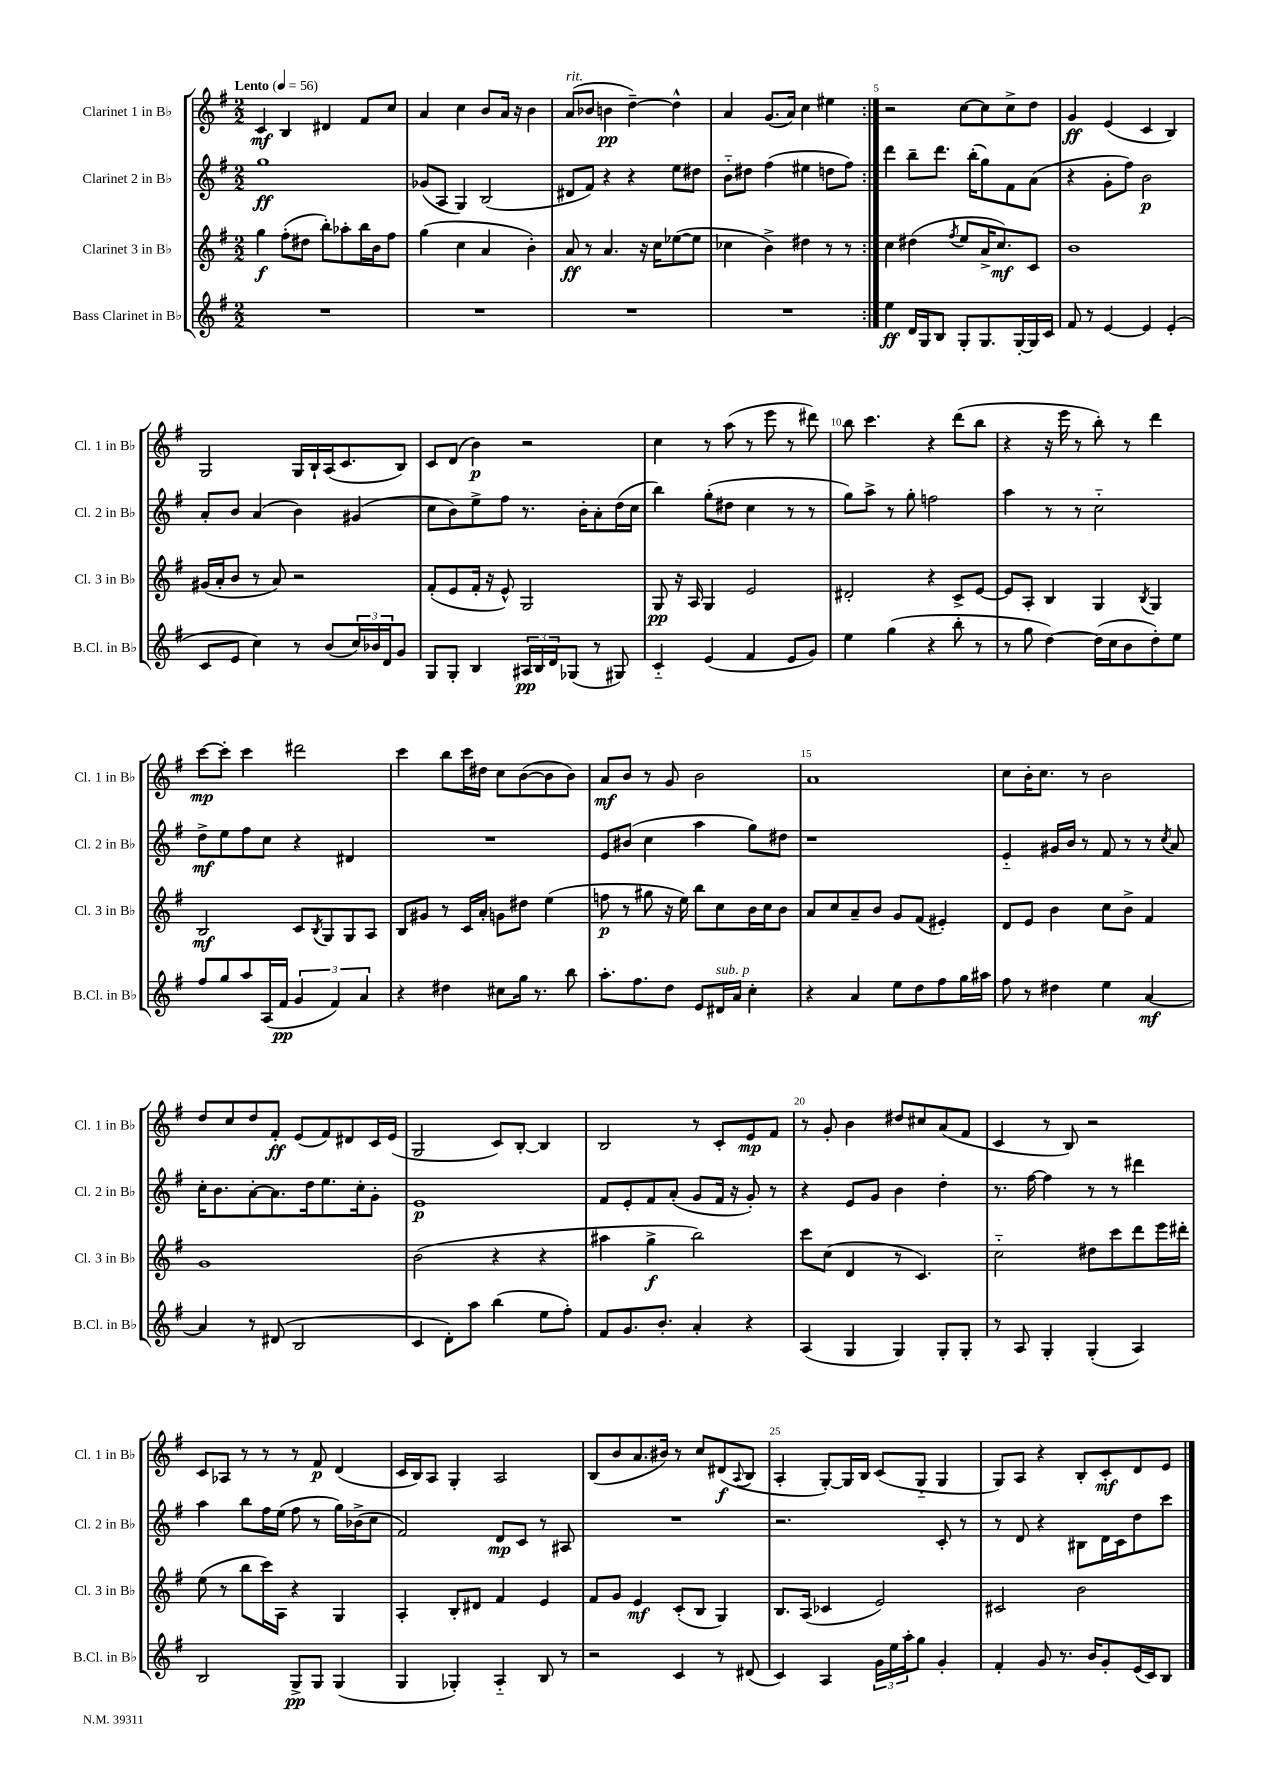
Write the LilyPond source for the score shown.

<<
\new StaffGroup <<
\new Staff = "s0" \with { instrumentName = "Clarinet 1 in Bb" shortInstrumentName = "Cl. 1 in Bb" } {
    \clef treble \key g \major \numericTimeSignature \time 2/2 \tempo "Lento" 4 = 56
    \repeat volta 2 { c'4\mf b4 dis'4 fis'8 c''8 |
    a'4 c''4 b'8 a'16 r16 b'4 |
    a'8^\markup { \italic "rit." }( bes'8 b'4\pp d''4~--) d''4-^ |
    a'4 g'8.( a'16) c''4 eis''4 | }
    r2 c''8~ c''8 c''8-> d''8 |
    g'4\ff e'4( c'4 b4) |
    g2 g16 b16-! a16( c'8. b8) |
    c'8 d'8( b'4\p) r2 |
    c''4 r8 a''8( r8 e'''8 r8 dis'''8) |
    b''8 c'''4. r4 d'''8( b''8 |
    r4 r16 e'''16 r8 b''8-.) r8 d'''4 |
    c'''8~\mp c'''8-. c'''4 dis'''2 |
    c'''4 b''8 c'''16 dis''16 c''8 b'8~( b'8 b'8) |
    a'8\mf b'8 r8 g'8 b'2 |
    a'1 |
    c''8 b'16-. c''8. r8 b'2 |
    d''8 c''8 d''8 fis'8-.\ff e'8( fis'8) dis'8 c'16 e'16( |
    g2 c'8) b8~-. b4 |
    b2 r8 c'8-. e'8\mp fis'8 |
    r8 g'8-. b'4 dis''8 cis''8 a'8( fis'8 |
    c'4 r8 b8) r2 |
    c'8 aes8 r8 r8 r8 fis'8\p d'4( |
    c'16 b16) a8 g4-. a2 |
    b8( b'8 a'8. bis'16) r8 c''8 dis'8\f( \appoggiatura { a8 } b8 |
    a4-. g8~-.) g16 b16 c'8( g8-_ g4 |
    g8) a8 r4 b8-. c'8-.\mf d'8 e'8 \bar "|." |
}
\new Staff = "s1" \with { instrumentName = "Clarinet 2 in Bb" shortInstrumentName = "Cl. 2 in Bb" } {
    \clef treble \key g \major \numericTimeSignature \time 2/2
    \repeat volta 2 { g''1\ff |
    ges'8( a8 g4) b2( |
    dis'8 fis'8) r4 r4 e''8 dis''8 |
    b'8-_ dis''8 fis''4( eis''4 d''8 fis''8) | }
    d'''4 b''8-- d'''8. b''16-.( g''8) fis'8 a'8( |
    r4 g'8-. fis''8) b'2\p |
    a'8-. b'8 a'4( b'4) gis'4( |
    c''8 b'8) e''8-> fis''8 r8. b'16-. a'8-. d''16( c''16 |
    b''4) g''8-.( dis''8 c''4 r8 r8 |
    g''8) a''8-> r8 g''8-. f''2 |
    a''4 r8 r8 c''2-_ |
    d''8->\mf e''8 fis''8 c''8 r4 dis'4 |
    R1 |
    e'8 bis'8( c''4 a''4 g''8) dis''8 |
    r1 |
    e'4-_ gis'16 b'16 r8 fis'8 r8 r8 \acciaccatura { c''8 } a'8 |
    c''16-. b'8. a'8~-. a'8. d''16 e''8. c''16-. g'8-. |
    e'1\p |
    fis'8 e'8-. fis'8 a'8-.( g'8 fis'16 r16 g'8-.) r8 |
    r4 e'8 g'8 b'4 d''4-. |
    r8. fis''16~ fis''4 r8 r8 dis'''4 |
    a''4 b''8 fis''16 e''16( fis''8 r8 g''16) bes'16->( c''8 |
    fis'2) d'8\mp c'8 r8 ais8 |
    R1 |
    r2. c'8-. r8 |
    r8 d'8 r4 bis8 d'16 c'16 d''8 c'''8 \bar "|." |
}
\new Staff = "s2" \with { instrumentName = "Clarinet 3 in Bb" shortInstrumentName = "Cl. 3 in Bb" } {
    \clef treble \key g \major \numericTimeSignature \time 2/2
    \repeat volta 2 { g''4\f fis''8-.( dis''8 b''8-.) aes''8-. b''16 b'16 fis''8 |
    g''4( c''4 a'4 b'4-.) |
    a'8\ff r8 a'4. r16 c''16 ees''8~( ees''8 |
    ces''4 b'4->) dis''4 r8 r8 | }
    c''4 dis''4( \acciaccatura { fis''8 } e''8 a'16-> c''8.\mf) c'8 |
    b'1 |
    gis'16( a'16-. b'8 r8 a'8) r2 |
    fis'8-.( e'8 fis'16-. r16 e'8-^) g2 |
    g8\pp r16 a16 g4 e'2 |
    dis'2-. r4 c'8-> e'8~ |
    e'8 a8-. b4 g4 \acciaccatura { b8 } g4 |
    b2\mf c'8 \acciaccatura { b8 } g8 g8 a8 |
    b8 gis'8 r8 c'16 a'16-. g'8 dis''8 e''4( |
    f''8\p r8 gis''8 r16 e''16) b''8 c''8 b'16 c''16 b'8 |
    a'8 c''8 a'8-- b'8 g'8 fis'8( eis'4-.) |
    d'8 e'8 b'4 c''8 b'8-> fis'4 |
    g'1 |
    b'2( r4 r4 |
    ais''4 g''4->\f b''2) |
    c'''8 c''8( d'4 r8 c'4.) |
    c''2-_ dis''8 c'''8 d'''8 e'''16 dis'''16-. |
    e''8( r8 b''8 c'''16) a16 r4 g4 |
    a4-. b8-. dis'8 fis'4 e'4 |
    fis'8 g'8 e'4\mf c'8-.( b8 g4) |
    b8. a16( ces'4 e'2) |
    cis'2 b'2 \bar "|." |
}
\new Staff = "s3" \with { instrumentName = "Bass Clarinet in Bb" shortInstrumentName = "B.Cl. in Bb" } {
    \clef treble \key g \major \numericTimeSignature \time 2/2
    \repeat volta 2 { R1 |
    R1 |
    R1 |
    R1 | }
    e''4\ff d'16 g16 b8 g8-. g8. g16~-. g16 c'16 |
    fis'8 r8 e'4~ e'4 e'4-.( |
    c'8 e'8 c''4) r8 b'8( \tuplet 3/2 { c''16) bes'16 d'16 } g'8 |
    g8 g8-. b4 \tuplet 3/2 { ais16\pp b16 d'16 } ges8( r8 gis8) |
    c'4-_ e'4( fis'4 e'8 g'8) |
    e''4 g''4( r4 b''8-. r8 |
    r8 g''8 d''4~) d''16( c''16 b'8 d''8-.) e''8 |
    fis''8 g''8 a''8 a16( fis'16\pp \tuplet 3/2 { g'4 fis'4) a'4 } |
    r4 dis''4 cis''8 g''16 r8. b''8 |
    a''8.-. fis''8. d''8 e'8 dis'16^\markup { \italic "sub. p" } a'16 c''4-. |
    r4 a'4 e''8 d''8 fis''8 g''16 ais''16 |
    fis''8 r8 dis''4 e''4 a'4~\mf |
    a'4 r8 dis'8( b2 |
    c'4 d'8-.) a''8 b''4( e''8 fis''8-.) |
    fis'8 g'8. b'8.-. a'4-. r4 |
    a4( g4 g4) g8-. g8-. |
    r8 a8 g4-. g4-.( a4) |
    b2 g8->\pp g8 g4( |
    g4 ges4-.) a4-_ b8 r8 |
    r2 c'4 r8 dis'8( |
    c'4) a4 \tuplet 3/2 { g'16 e''16 a''16-. } g''8 g'4-. |
    fis'4-. g'8 r8. b'16 g'8-. e'16( c'16) b8 \bar "|." |
}
>>
>>
\layout { \context { \Score \override BarNumber.break-visibility = ##(#f #t #t) barNumberVisibility = #(every-nth-bar-number-visible 5) } }
